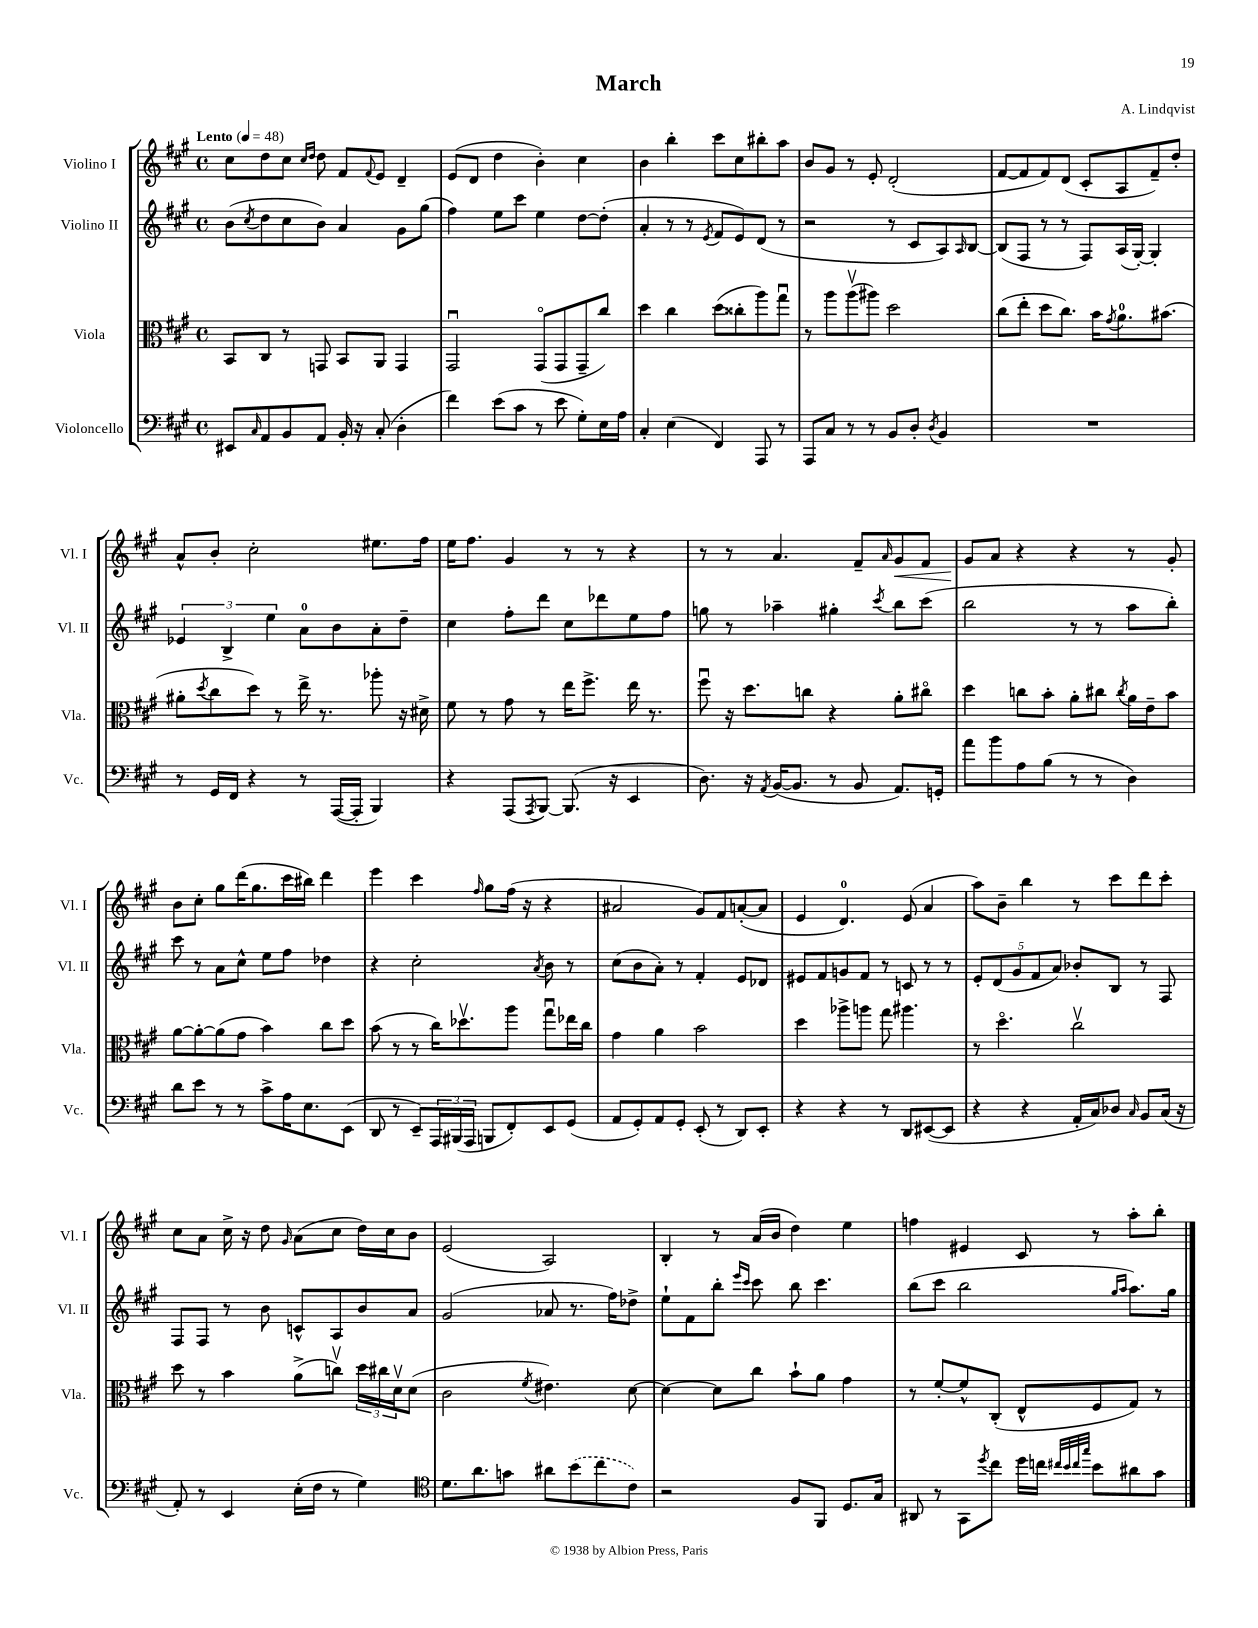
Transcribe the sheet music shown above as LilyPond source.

\header { title = "March" composer = "A. Lindqvist" }
<<
\new StaffGroup <<
\new Staff = "s0" \with { instrumentName = "Violino I" shortInstrumentName = "Vl. I" } {
    \clef treble \key a \major \defaultTimeSignature \time 4/4 \tempo "Lento" 4 = 48
    cis''8 d''8 cis''8 \grace { cis''16 d''16 } d''8 fis'8 \appoggiatura { fis'8 } e'8 d'4-- |
    e'8( d'8 d''4 b'4-.) cis''4 |
    b'4 b''4-. cis'''8 cis''8 bis''8-. a''8 |
    b'8 gis'8 r8 e'8-. d'2-.( |
    fis'8~ fis'8 fis'8) d'8( cis'8-. a8 fis'8--) d''8-. |
    a'8-^ b'8-. cis''2-. eis''8. fis''16 |
    e''16 fis''8. gis'4 r8 r8 r4 |
    r8 r8 a'4. fis'8-- \grace { a'16 } gis'8\< fis'8 |
    gis'8\! a'8 r4 r4 r8 gis'8-. |
    b'8 cis''8-. gis''8 d'''16( gis''8. cis'''16 bis''16) d'''4 |
    e'''4 cis'''4 \grace { fis''16 } gis''8 fis''16( r16 r4 |
    ais'2 gis'8) fis'8 a'8~-.( a'8 |
    e'4 d'4.-0) e'8( a'4 |
    a''8) b'8-- b''4 r8 cis'''8 d'''8 cis'''8-. |
    cis''8 a'8 cis''16-> r16 d''8 \grace { gis'16 } a'8( cis''8 d''16) cis''16 b'8 |
    e'2( a2) |
    b4-. r8 a'16( b'16 d''4) e''4 |
    f''4 eis'4 cis'8 r8 a''8-. b''8-. \bar "|." |
}
\new Staff = "s1" \with { instrumentName = "Violino II" shortInstrumentName = "Vl. II" } {
    \clef treble \key a \major \defaultTimeSignature \time 4/4
    b'8( \acciaccatura { cis''8 } d''8 cis''8 b'8) a'4 gis'8 gis''8( |
    fis''4) e''8 cis'''8 e''4 d''8~ d''8-.( |
    a'4-. r8 r8 \acciaccatura { e'8 } fis'8 e'8) d'8( r8 |
    r2 r8 cis'8 a8) \grace { a16 } b8~ |
    b8( fis8 r8 r8 fis8) a16( gis16~-.) gis4-. |
    \tuplet 3/2 { ees'4 b4-> e''4 } a'8-0 b'8 a'8-. d''8-- |
    cis''4 fis''8-. d'''8 cis''8 des'''8 e''8 fis''8 |
    g''8 r8 aes''4-- gis''4-. \acciaccatura { cis'''8 } b''8 cis'''8( |
    b''2 r8 r8 a''8 b''8-.) |
    cis'''8 r8 a'8 cis''8-^ e''8 fis''8 des''4 |
    r4 cis''2-. \acciaccatura { a'8 } b'8 r8 |
    cis''8( b'8 a'8-.) r8 fis'4-. e'8 des'8 |
    eis'8 fis'8 g'8 fis'8 r8 c'8 r8 r8 |
    \tuplet 5/4 { e'8-. d'8( gis'8 fis'8 a'8) } bes'8-. b8 r8 fis8 |
    fis8 fis8 r8 b'8 c'8-^ a8 b'8 a'8 |
    gis'2( aes'8 r8. fis''16) des''8-> |
    e''8-! fis'8 b''8-. \grace { e'''16 cis'''16 } cis'''8 b''8 cis'''4. |
    b''8( cis'''8 b''2 \grace { gis''16 a''16 } a''8.) gis''16 \bar "|." |
}
\new Staff = "s2" \with { instrumentName = "Viola" shortInstrumentName = "Vla." } {
    \clef alto \key a \major \defaultTimeSignature \time 4/4
    b,8 cis8 r8 g,8 b,8 a,8 g,4 |
    gis,2\downbow gis,8\flageolet( gis,8 gis,8-- cis''8) |
    d''4 cis''4 d''8( cisis''8-. a''8) gis''8\downbow |
    r8 a''8 a''8\upbow( ais''8) d''2 |
    cis''8( e''8-. d''8 cis''8.) b'16 \acciaccatura { gis'8 } a'8.-0 bis'8.( |
    ais'8-. \acciaccatura { d''8 } cis''8 d''8) r8 e''16-> r8. aes''8-. r16 dis'16-> |
    fis'8 r8 gis'8 r8 e''16 fis''8.-> e''16 r8. |
    fis''8\downbow r16 d''8. c''8 r4 a'8-. cis''8\flageolet |
    d''4 c''8 b'8-. a'8-. cis''8 \acciaccatura { cis''8 } a'16 e'16-- b'8 |
    a'8~ a'8~-. a'8( gis'8 b'4) cis''8 d''8 |
    b'8( r8 r8 cis''16) des''8.\upbow a''8 gis''8\downbow ees''16 cis''16 |
    gis'4 a'4 b'2 |
    d''4 aes''8-> a''8 gis''8 ais''4. |
    r8 d''4.\flageolet cis''2\upbow |
    d''8 r8 b'4 a'8->( c''8\upbow) \tuplet 3/2 { d''16 cis''16 d'16\upbow } d'8( |
    cis'2 \acciaccatura { fis'8 } eis'4.) d'8~ |
    d'4~ d'8 cis''8 b'8-! a'8 gis'4 |
    r8 fis'8~-. fis'8-^ cis8-.( e8-^ fis8 gis8) r8 \bar "|." |
}
\new Staff = "s3" \with { instrumentName = "Violoncello" shortInstrumentName = "Vc." } {
    \clef bass \key a \major \defaultTimeSignature \time 4/4
    eis,8 \grace { cis16 } a,8 b,8 a,8 b,16-. r16 cis8-.( d4-. |
    fis'4) e'8( cis'8 r8 e'8 gis8-.) e16 a16 |
    cis4-. e4( fis,4) a,,8 r8 |
    a,,8 cis8 r8 r8 b,8 d8-. \acciaccatura { d8 } b,4 |
    R1 |
    r8 gis,16 fis,16 r4 r8 a,,16~( a,,16-. b,,4) |
    r4 a,,8( \acciaccatura { a,,8 } b,,8~) b,,8.( r16 e,4 |
    d8.) r16 \acciaccatura { a,8 } b,16~( b,8. r8 b,8 a,8.) g,16-. |
    a'8 b'8 a8 b8( r8 r8 d4) |
    d'8 e'8 r8 r8 cis'8-> a16 e8. e,8( |
    d,8 r8 e,8--) \tuplet 3/2 { a,,16 bis,,16( a,,16 } b,,8 fis,8-.) e,8 gis,8( |
    a,8 gis,8-.) a,8 gis,8-. e,8-.( r8 d,8) e,8-. |
    r4 r4 r8 d,8 eis,8~( eis,8 |
    r4 r4 a,16-. cis16) des8 \grace { cis16 } b,8 cis16( r16 |
    a,8-.) r8 e,4 e16-.( fis16 r8 gis4) |
    \clef tenor d'8. a'8. g'8 ais'8 \once \slurDashed b'8( cis''8 cis'8) |
    r2 fis8 fis,8 d8. gis16 |
    ais,8 r8 gis,8 \acciaccatura { d''8 } cis''8 d''16 c''16 \grace { cis''32 b'32 cis''32 gis''32 } b'8 ais'8 gis'8 \bar "|." |
}
>>
>>
\layout { \context { \Score \remove "Bar_number_engraver" } }
